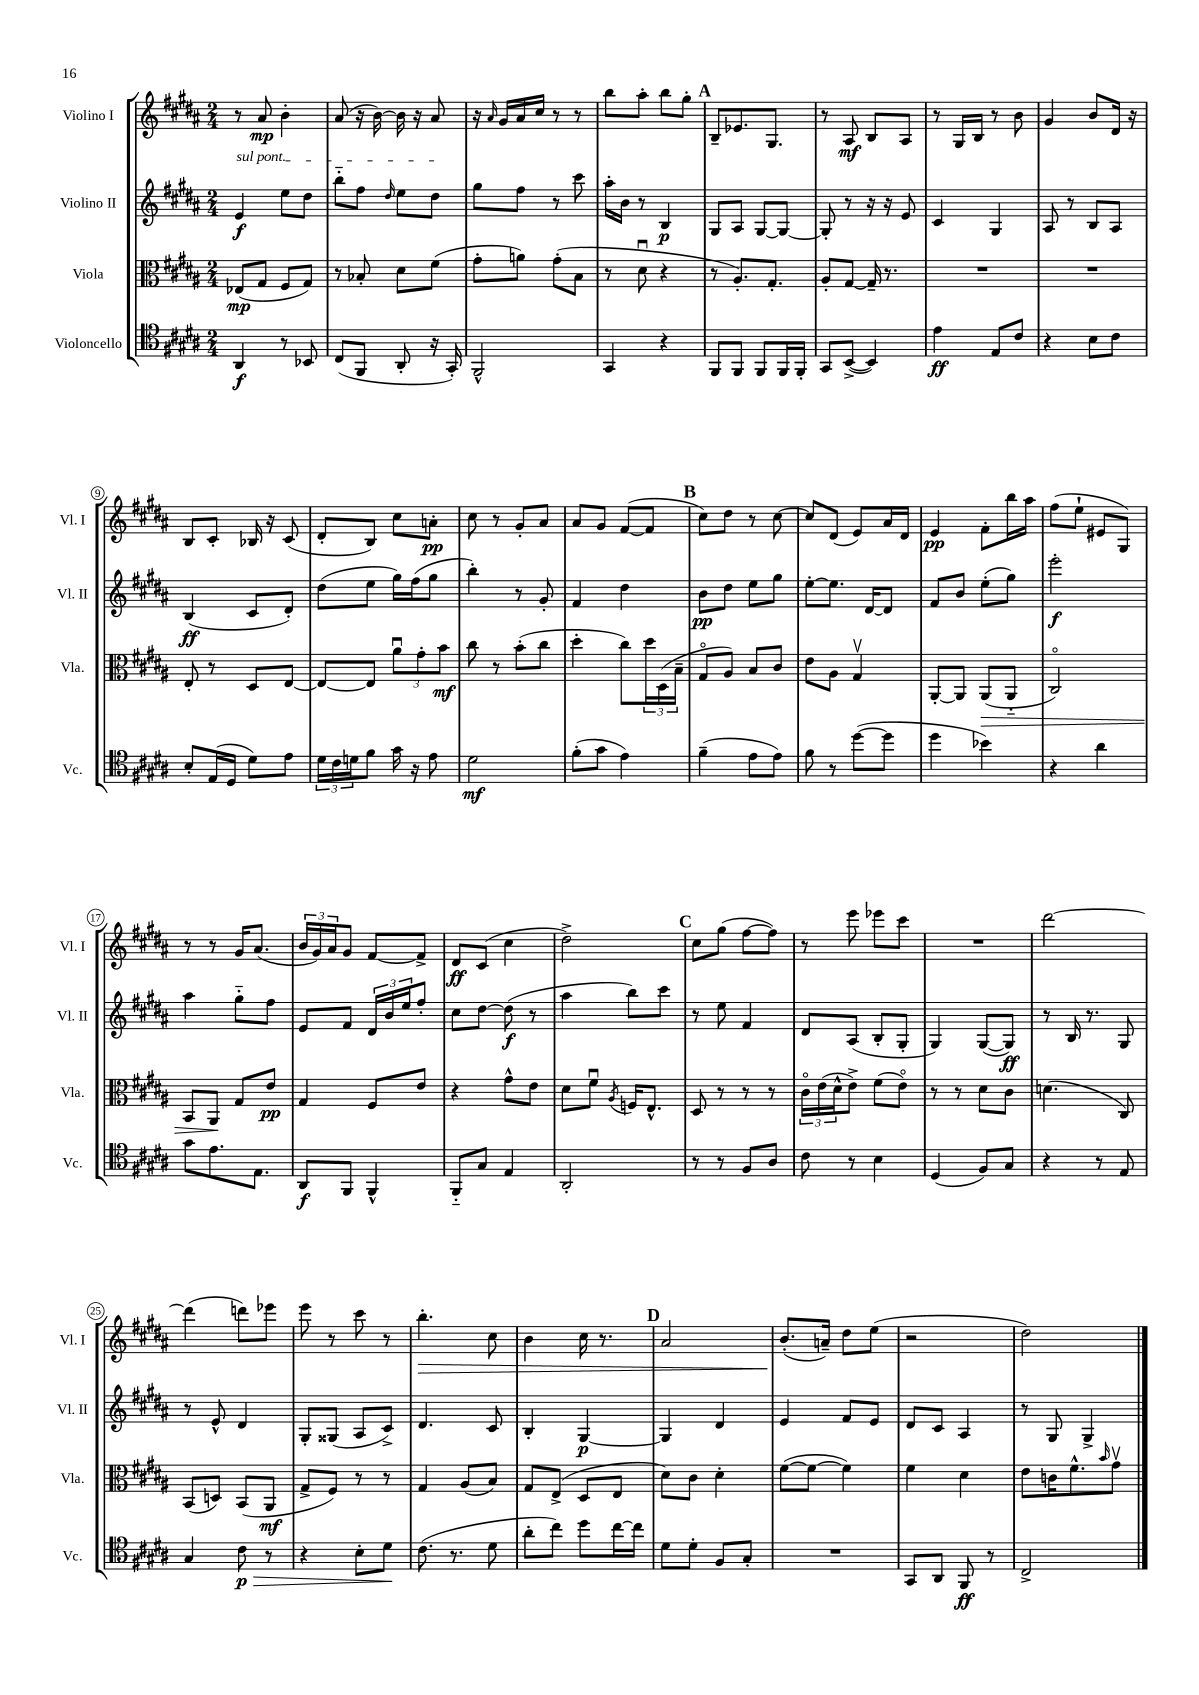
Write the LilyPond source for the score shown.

<<
\new StaffGroup <<
\new Staff = "s0" \with { instrumentName = "Violino I" shortInstrumentName = "Vl. I" } {
    \clef treble \key b \major \numericTimeSignature \time 2/4
    r8 ais'8\mp b'4-. |
    ais'8( r16 b'16~) b'16 r16 ais'8 |
    r16 \grace { ais'16 } gis'16 ais'16 cis''16 r8 r8 |
    b''8 ais''8-. b''8 gis''8-. |
    \mark \markup { \bold "A" } b8-- ees'8. gis8. |
    r8 ais8\mf b8 ais8 |
    r8 gis16 b16 r8 b'8 |
    gis'4 b'8 dis'16 r16 |
    b8 cis'8-. bes16 r16 cis'8( |
    dis'8-. b8) cis''8 a'8-.\pp |
    cis''8 r8 gis'8-. ais'8 |
    ais'8 gis'8 fis'8~( fis'8 |
    \mark \markup { \bold "B" } cis''8) dis''8 r8 cis''8~ |
    cis''8 dis'8( e'8) ais'16 dis'16 |
    e'4\pp fis'8-. b''16 ais''16 |
    fis''8( e''8-! eis'8 gis8) |
    r8 r8 gis'16 ais'8.( |
    \tuplet 3/2 { b'16 gis'16) ais'16 } gis'8 fis'8~ fis'8-> |
    dis'8\ff cis'8( cis''4 |
    dis''2->) |
    \mark \markup { \bold "C" } cis''8 gis''8( fis''8~ fis''8) |
    r8 e'''8 ees'''8 cis'''8 |
    R2 |
    dis'''2~ |
    dis'''4( d'''8) ees'''8 |
    e'''8 r8 cis'''8 r8 |
    b''4.-.\> cis''8 |
    b'4 cis''16 r8. |
    \mark \markup { \bold "D" } ais'2 |
    b'8.-.\!( a'16--) dis''8 e''8( |
    r2 |
    dis''2) \bar "|." |
}
\new Staff = "s1" \with { instrumentName = "Violino II" shortInstrumentName = "Vl. II" } {
    \clef treble \key b \major \numericTimeSignature \time 2/4
    \once \override TextSpanner.bound-details.left.text = \markup { \italic "sul pont." } e'4\f\startTextSpan e''8 dis''8 |
    b''8-_ fis''8 \grace { dis''16 } e''8 dis''8\stopTextSpan |
    gis''8 fis''8 r8 cis'''8 |
    ais''16-. b'16 r8 b4\p |
    \mark \markup { \bold "A" } gis8 ais8 gis8~ gis8~ |
    gis8-. r8 r16 r16 e'8 |
    cis'4 gis4 |
    ais8 r8 b8 ais8 |
    b4\ff( cis'8 dis'8-.) |
    dis''8( e''8 gis''16) fis''16( gis''8 |
    b''4-.) r8 gis'8-. |
    fis'4 dis''4 |
    \mark \markup { \bold "B" } b'8\pp dis''8 e''8 gis''8 |
    e''8~-. e''8. dis'16~ dis'8 |
    fis'8 b'8 e''8-.( gis''8) |
    e'''2-.\f |
    ais''4 gis''8-_ fis''8 |
    e'8 fis'8 \tuplet 3/2 { dis'16 b'16 e''16 } fis''8-. |
    cis''8 dis''8~ dis''8\f( r8 |
    ais''4 b''8) cis'''8 |
    \mark \markup { \bold "C" } r8 e''8 fis'4 |
    dis'8 ais8( b8-. gis8-. |
    gis4) gis8~( gis8\ff) |
    r8 b16 r8. gis8 |
    r8 e'8-^ dis'4 |
    gis8-. gisis8( ais8 cis'8->) |
    dis'4. cis'8 |
    b4-. gis4~\p |
    \mark \markup { \bold "D" } gis4 dis'4 |
    e'4 fis'8 e'8 |
    dis'8 cis'8 ais4 |
    r8 gis8 gis4-> \bar "|." |
}
\new Staff = "s2" \with { instrumentName = "Viola" shortInstrumentName = "Vla." } {
    \clef alto \key b \major \numericTimeSignature \time 2/4
    ees8\mp( gis8 fis8 gis8) |
    r8 bes8-. dis'8 fis'8( |
    gis'8-. a'8) gis'8-.( b8 |
    r8 dis'8\downbow r4 |
    \mark \markup { \bold "A" } r8 ais8.-.) gis8.-. |
    ais8-. gis8~ gis16-- r8. |
    R2 |
    R2 |
    e8-. r8 dis8 e8~ |
    e8~ e8 \tuplet 3/2 { ais'8\downbow gis'8-. b'8\mf } |
    cis''8 r8 b'8-.( cis''8 |
    dis''4-. cis''8) \tuplet 3/2 { dis''16 dis16( b16-- } |
    \mark \markup { \bold "B" } gis8\flageolet ais8) b8 cis'8 |
    e'8 ais8 gis4\upbow |
    ais,8~-. ais,8 ais,8\>( ais,8-_ |
    cis2\flageolet) |
    b,8 ais,8\! gis8 e'8\pp |
    gis4 fis8 e'8 |
    r4 gis'8-^ e'8 |
    dis'8 fis'8\downbow \acciaccatura { ais8 } f16 e8.-^ |
    \mark \markup { \bold "C" } dis8 r8 r8 r8 |
    \tuplet 3/2 { cis'16\flageolet e'16( dis'16-^ } e'8->) fis'8( e'8\flageolet) |
    r8 r8 dis'8 cis'8 |
    d'4.( cis8) |
    b,8( d8) b,8( ais,8\mf |
    gis8-> fis8) r8 r8 |
    gis4 ais8( b8) |
    gis8 e8->( dis8 e8 |
    \mark \markup { \bold "D" } dis'8) cis'8 dis'4-. |
    fis'8~( fis'8~ fis'4) |
    fis'4 dis'4 |
    e'8 c'16 fis'8.-^ \grace { b'16 } gis'8\upbow \bar "|." |
}
\new Staff = "s3" \with { instrumentName = "Violoncello" shortInstrumentName = "Vc." } {
    \clef tenor \key b \major \numericTimeSignature \time 2/4
    ais,4\f r8 bes,8 |
    cis8( fis,8 ais,8-. r16 gis,16-.) |
    fis,2-^ |
    gis,4 r4 |
    \mark \markup { \bold "A" } fis,8 fis,8 fis,8 fis,16 fis,16-. |
    gis,8 b,8~->( b,4) |
    e'4\ff e8 cis'8 |
    r4 b8 cis'8 |
    b8-. e16( dis16 dis'8) e'8 |
    \tuplet 3/2 { dis'16 cis'16 d'16 } fis'8 gis'16 r16 e'8 |
    dis'2\mf |
    fis'8-.( gis'8 e'4) |
    \mark \markup { \bold "B" } fis'4--( e'8 e'8) |
    fis'8 r8 dis''8~( dis''8 |
    dis''4 bes'4) |
    r4 ais'4 |
    gis'8 e'8. e8. |
    ais,8\f fis,8 fis,4-^ |
    fis,8-_ gis8 e4 |
    ais,2-. |
    \mark \markup { \bold "C" } r8 r8 fis8 ais8 |
    cis'8 r8 b4 |
    dis4( fis8) gis8 |
    r4 r8 e8 |
    gis4 cis'8\p\> r8 |
    r4 b8-. dis'8\! |
    cis'8.( r8. dis'8 |
    ais'8-. cis''8) dis''8 cis''16~ cis''16 |
    \mark \markup { \bold "D" } dis'8 dis'8-. fis8 gis8-. |
    R2 |
    gis,8 ais,8 fis,8\ff r8 |
    cis2-> \bar "|." |
}
>>
>>
\layout { \context { \Score \override BarNumber.stencil = #(make-stencil-circler 0.1 0.3 ly:text-interface::print) } }
